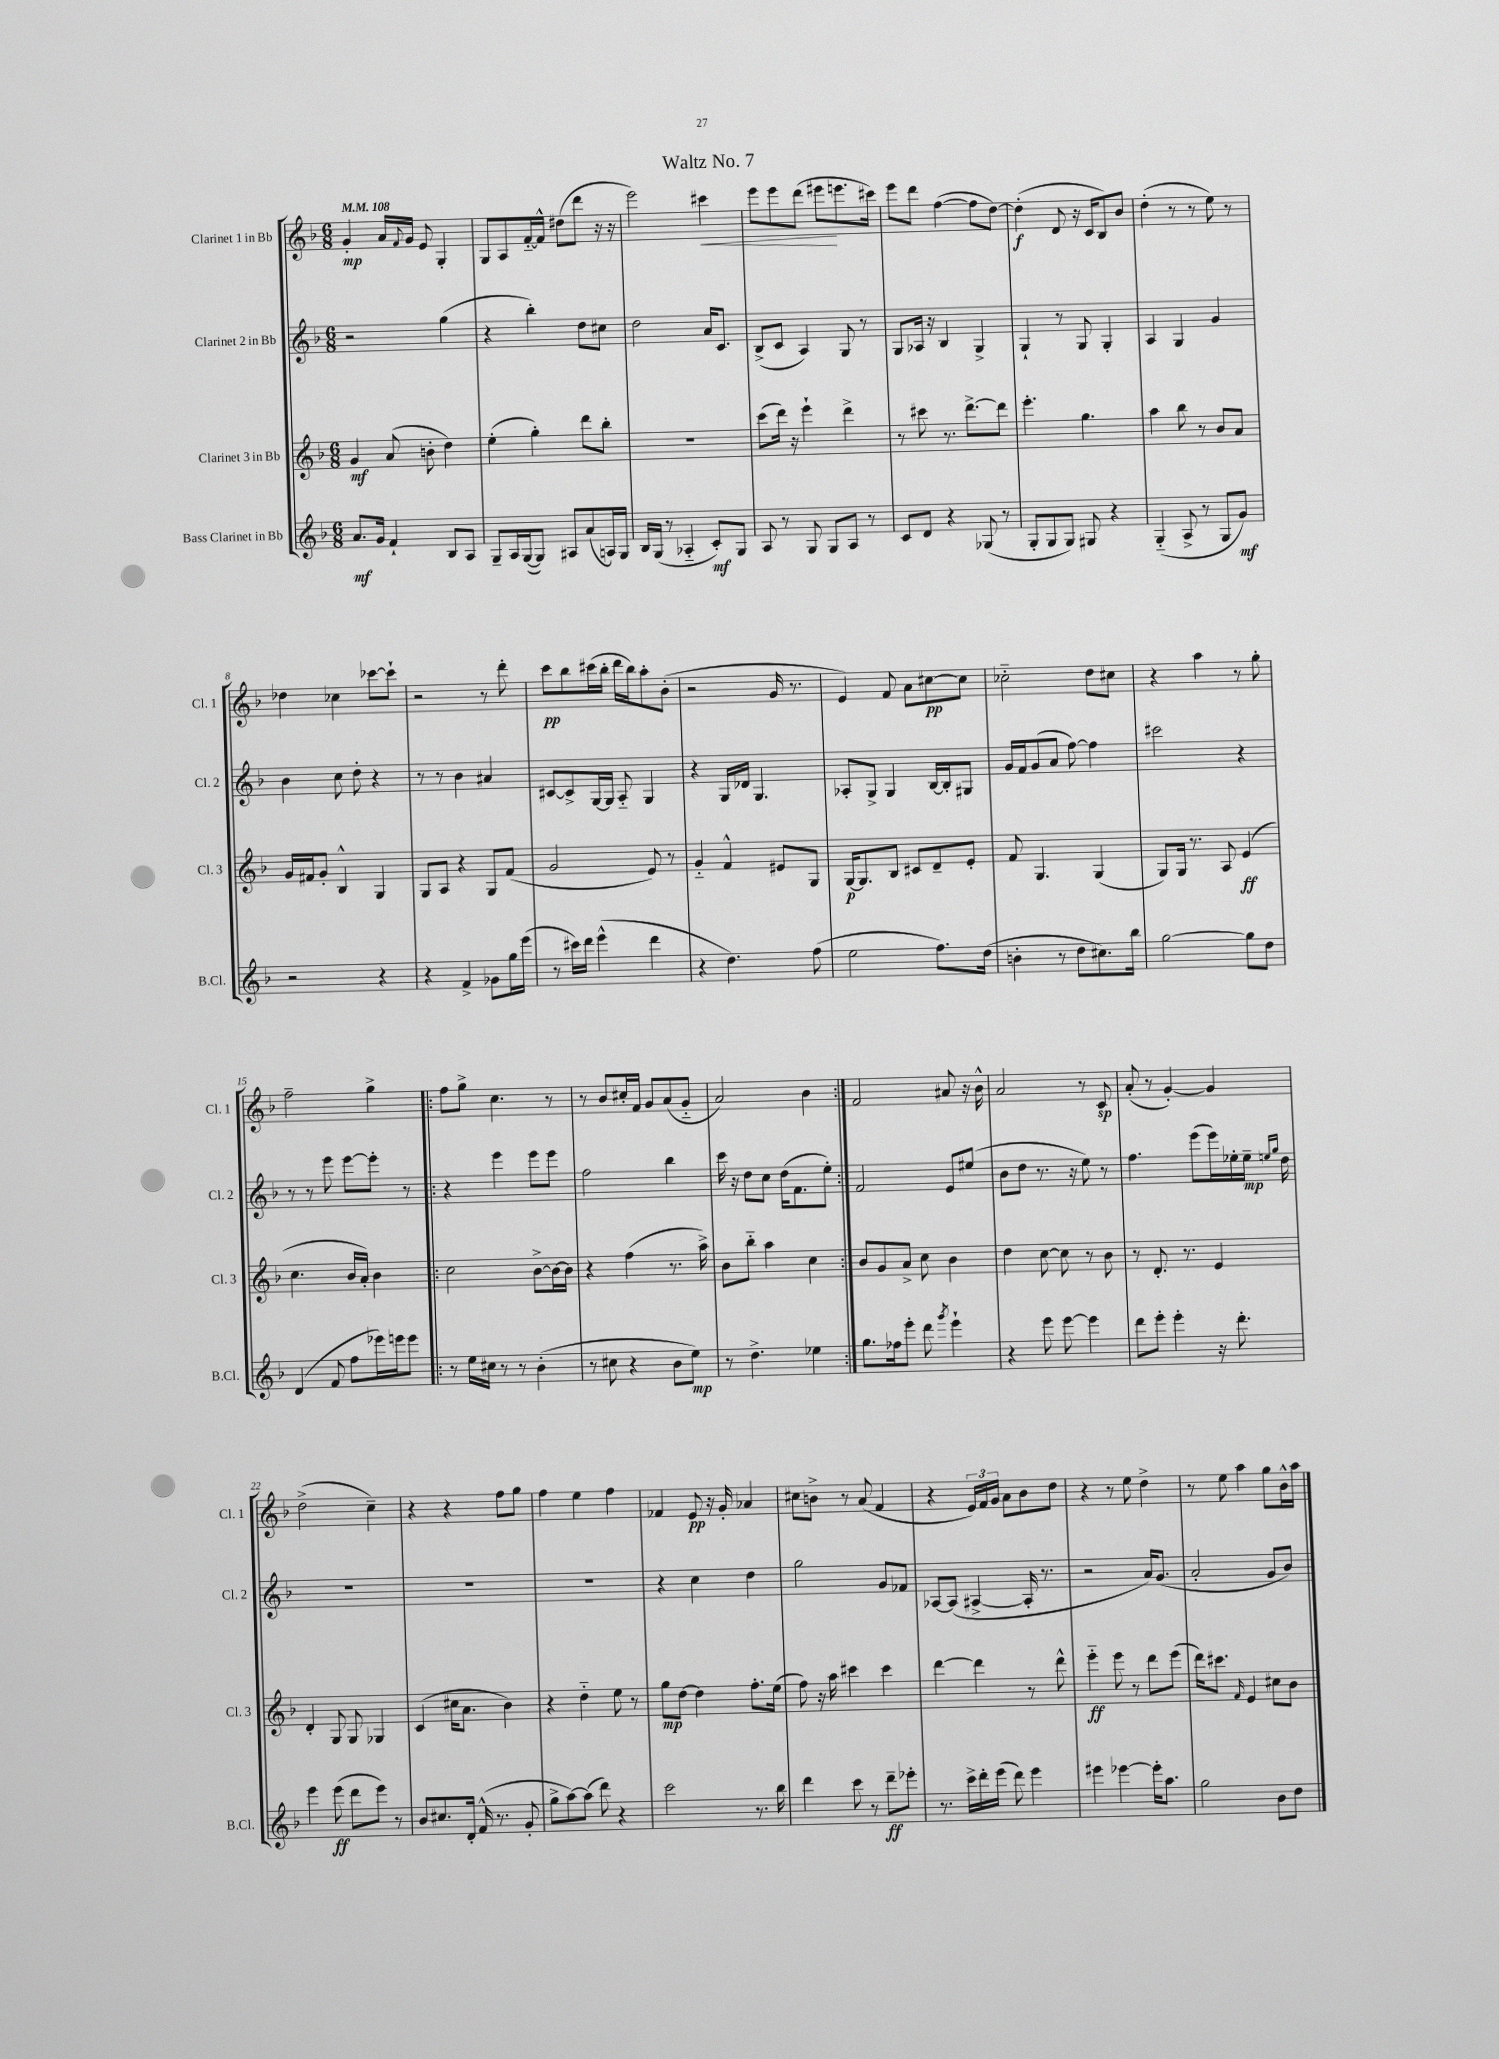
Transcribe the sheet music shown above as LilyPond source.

\header { title = "Waltz No. 7" }
<<
\new StaffGroup <<
\new Staff = "s0" \with { instrumentName = "Clarinet 1 in Bb" shortInstrumentName = "Cl. 1" } {
    \clef treble \key f \major \numericTimeSignature \time 6/8 \tempo 4 = 108
    g'4-.\mp a'16 \appoggiatura { f'8 } g'16 e'8 g4-. |
    g8 a8 f'16~-_ f'16-^ dis''8( d'''8 r16 r16 |
    e'''2) cis'''4\< |
    e'''8 e'''8 d'''8( eis'''8\! e'''8. cis'''16) |
    e'''8 d'''8 f''4~( f''8 d''8~) |
    d''4-.\f( d'8 r16 c'16 bes8) bes'8 |
    d''4-.( r8 r8 e''8) r8 |
    des''4 ces''4 ces'''8~ ces'''8-! |
    r2 r8 d'''8-. |
    c'''8\pp bes''8 cis'''16( bes''16-. d'''16 bes''16) a''8-. bes'8-.( |
    r2 g'16 r8. |
    e'4) f'8 a'8 cis''8~\pp cis''8 |
    ces''2-_ d''8 cis''8 |
    r4 a''4 r8 g''8-. |
    f''2-- g''4-> |
    \repeat volta 2 { f''8 g''8-> c''4. r8 |
    r8 bes'8 cis''16-. f'16 g'8 a'8( g'8-_ |
    a'2) bes'4 | }
    f'2 ais'8 r16 bes'16-^ |
    a'2 r8 c'8\sp |
    a'8-.( r8 g'4~-.) g'4 |
    d''2->( c''4--) |
    r4 r4 f''8 g''8 |
    f''4 e''4 f''4 |
    fes'4 e'8\pp r16 g'16-. aes'4 |
    cis''8 b'8-> r8 a'8( f'4 |
    r4 \tuplet 3/2 { e'16) f'16 g'16 } a'8 bes'8 d''8 |
    r4 r8 e''8 d''4-> |
    r8 e''8 a''4 g''8 bes'16-^ a''16 \bar "|." |
}
\new Staff = "s1" \with { instrumentName = "Clarinet 2 in Bb" shortInstrumentName = "Cl. 2" } {
    \clef treble \key f \major \numericTimeSignature \time 6/8
    r2 g''4( |
    r4 bes''4-.) d''8 cis''8 |
    d''2 a'16 c'8. |
    bes8->( c'8 a4) g8 r8 |
    g8 aes16 r16 bes4 g4-> |
    g4-! r8 g8 g4-. |
    a4 g4 g'4 |
    bes'4 c''8 d''8-. r4 |
    r8 r8 bes'4 ais'4 |
    cis'8~ cis'8-> g16~ g16 a8-_ g4 |
    r4 g16 des'16 g4. |
    aes8-. g8-> g4 bes16~ bes16-. gis8 |
    g'16 f'16 g'8( a'8 f''8~) f''4 |
    cis'''2 r4 |
    r8 r8 e'''8 e'''8~ e'''8-. r8 |
    \repeat volta 2 { r4 e'''4 e'''8 e'''8 |
    f''2 bes''4 |
    c'''16 r16 d''8 c''8 d''16( f'8. e''8-.) | }
    f'2 e'8 eis''8( |
    bes'8 d''8 r8. r16 e''8) r8 |
    f''4. e'''8( e'''16) ees''16-. ees''16--\mp \grace { e''16 g''16 } d''16 |
    R2. |
    R2. |
    R2. |
    r4 c''4 d''4 |
    g''2 g'8 fes'8 |
    aes8~ aes8( ais4~-> ais16-. r8. |
    r2 a'16) g'8.( |
    a'2-. g'8 bes'8) \bar "|." |
}
\new Staff = "s2" \with { instrumentName = "Clarinet 3 in Bb" shortInstrumentName = "Cl. 3" } {
    \clef treble \key f \major \numericTimeSignature \time 6/8
    g'4\mf a'8( b'8-. d''4) |
    e''4-.( g''4-.) d'''8 bes''8-. |
    R2. |
    c'''8( d'''16) r16 e'''4-! d'''4-> |
    r8 cis'''8 r8. d'''8.~-> d'''8 |
    e'''4.-. g''4. |
    a''4 bes''8 r8 bes'8 a'8 |
    g'16 fis'16 g'8-. bes4-^ g4 |
    g8 a8 r4 g8 f'8( |
    g'2 e'8) r8 |
    g'4-_ f'4-^ eis'8 g8 |
    g16~\p g8. bes8 cis'8 d'8-- e'8-. |
    f'8 g4. g4( |
    g8) g16 r8. a8 e'4\ff( |
    c''4. bes'16 a'16-.) bes'4 |
    \repeat volta 2 { c''2 bes'8~-> bes'16~ bes'16 |
    r4 f''4( r8. a''16->) |
    bes'8 bes''8-_ a''4 c''4 | }
    bes'8 g'8 a'8-> c''8 bes'4 |
    d''4 c''8~ c''8 r8 bes'8 |
    r8 d'8.-. r8. e'4 |
    d'4-. g8 g8 ges4 |
    c'4( cis''16 a'8. bes'4) |
    r4 d''4-_ e''8 r8 |
    g''8\mp d''8~ d''4 f''8.-. e''16( |
    f''8) r16 a''16 cis'''4 cis'''4 |
    d'''4~ d'''4 r8 d'''8-^ |
    e'''4-_\ff e'''8 r8 d'''8 e'''8( |
    d'''16) cis'''8. \grace { f'16 } e'4 cis''8 bes'8 \bar "|." |
}
\new Staff = "s3" \with { instrumentName = "Bass Clarinet in Bb" shortInstrumentName = "B.Cl." } {
    \clef treble \key f \major \numericTimeSignature \time 6/8
    a'8.\mf g'16 f'4-! bes8 a8 |
    g8-- a16 g16~( g8) ais8 a'8( a16) g16 |
    bes16 g16( r8 aes4-_ c'8-.\mf) g8 |
    a8 r8 g8 g8 a8 r8 |
    c'8 d'8 r4 ges8( r8 |
    g8-. g8 g8) gis8 r4 |
    g4-_( a8-> r8 g8 g'8\mf) |
    r2 r4 |
    r4 f'4-> ges'8 g''16 e'''16( |
    r8 cis'''16) d'''16 e'''4-^( d'''4 |
    r4 d''4.) f''8( |
    e''2 f''8.) d''16( |
    b'4-. r8 d''8 cis''8.) bes''16 |
    g''2~ g''8 d''8 |
    d'4( f'8 f''8 ees'''16) e'''16 e'''8 |
    \repeat volta 2 { r8 e''16 cis''16 r8 r8 bes'4-.( |
    r8 cis''8 r4 bes'8 e''8\mp) |
    r8 d''4.-> ees''4 | }
    g''8. fes''16 e'''8-. d'''8 \acciaccatura { g'''8 } e'''4-! |
    r4 e'''8 e'''8~ e'''4 |
    d'''8 e'''8-. e'''4-. r16 d'''8.-. |
    e'''4 e'''8\ff( d'''8 e'''8) r8 |
    bes'8 cis''8. d'16-. f'16-^( r8. g'8-. |
    g''8-> a''8~) a''8( d'''8) r4 |
    c'''2 r8. bes''16 |
    d'''4 c'''8 r8 d'''8--\ff ees'''8-. |
    r8. c'''16-> d'''16-. e'''16( d'''8) e'''4 |
    eis'''4 ees'''4~ ees'''16-. a''8. |
    g''2 bes'8 d''8 \bar "|." |
}
>>
>>
